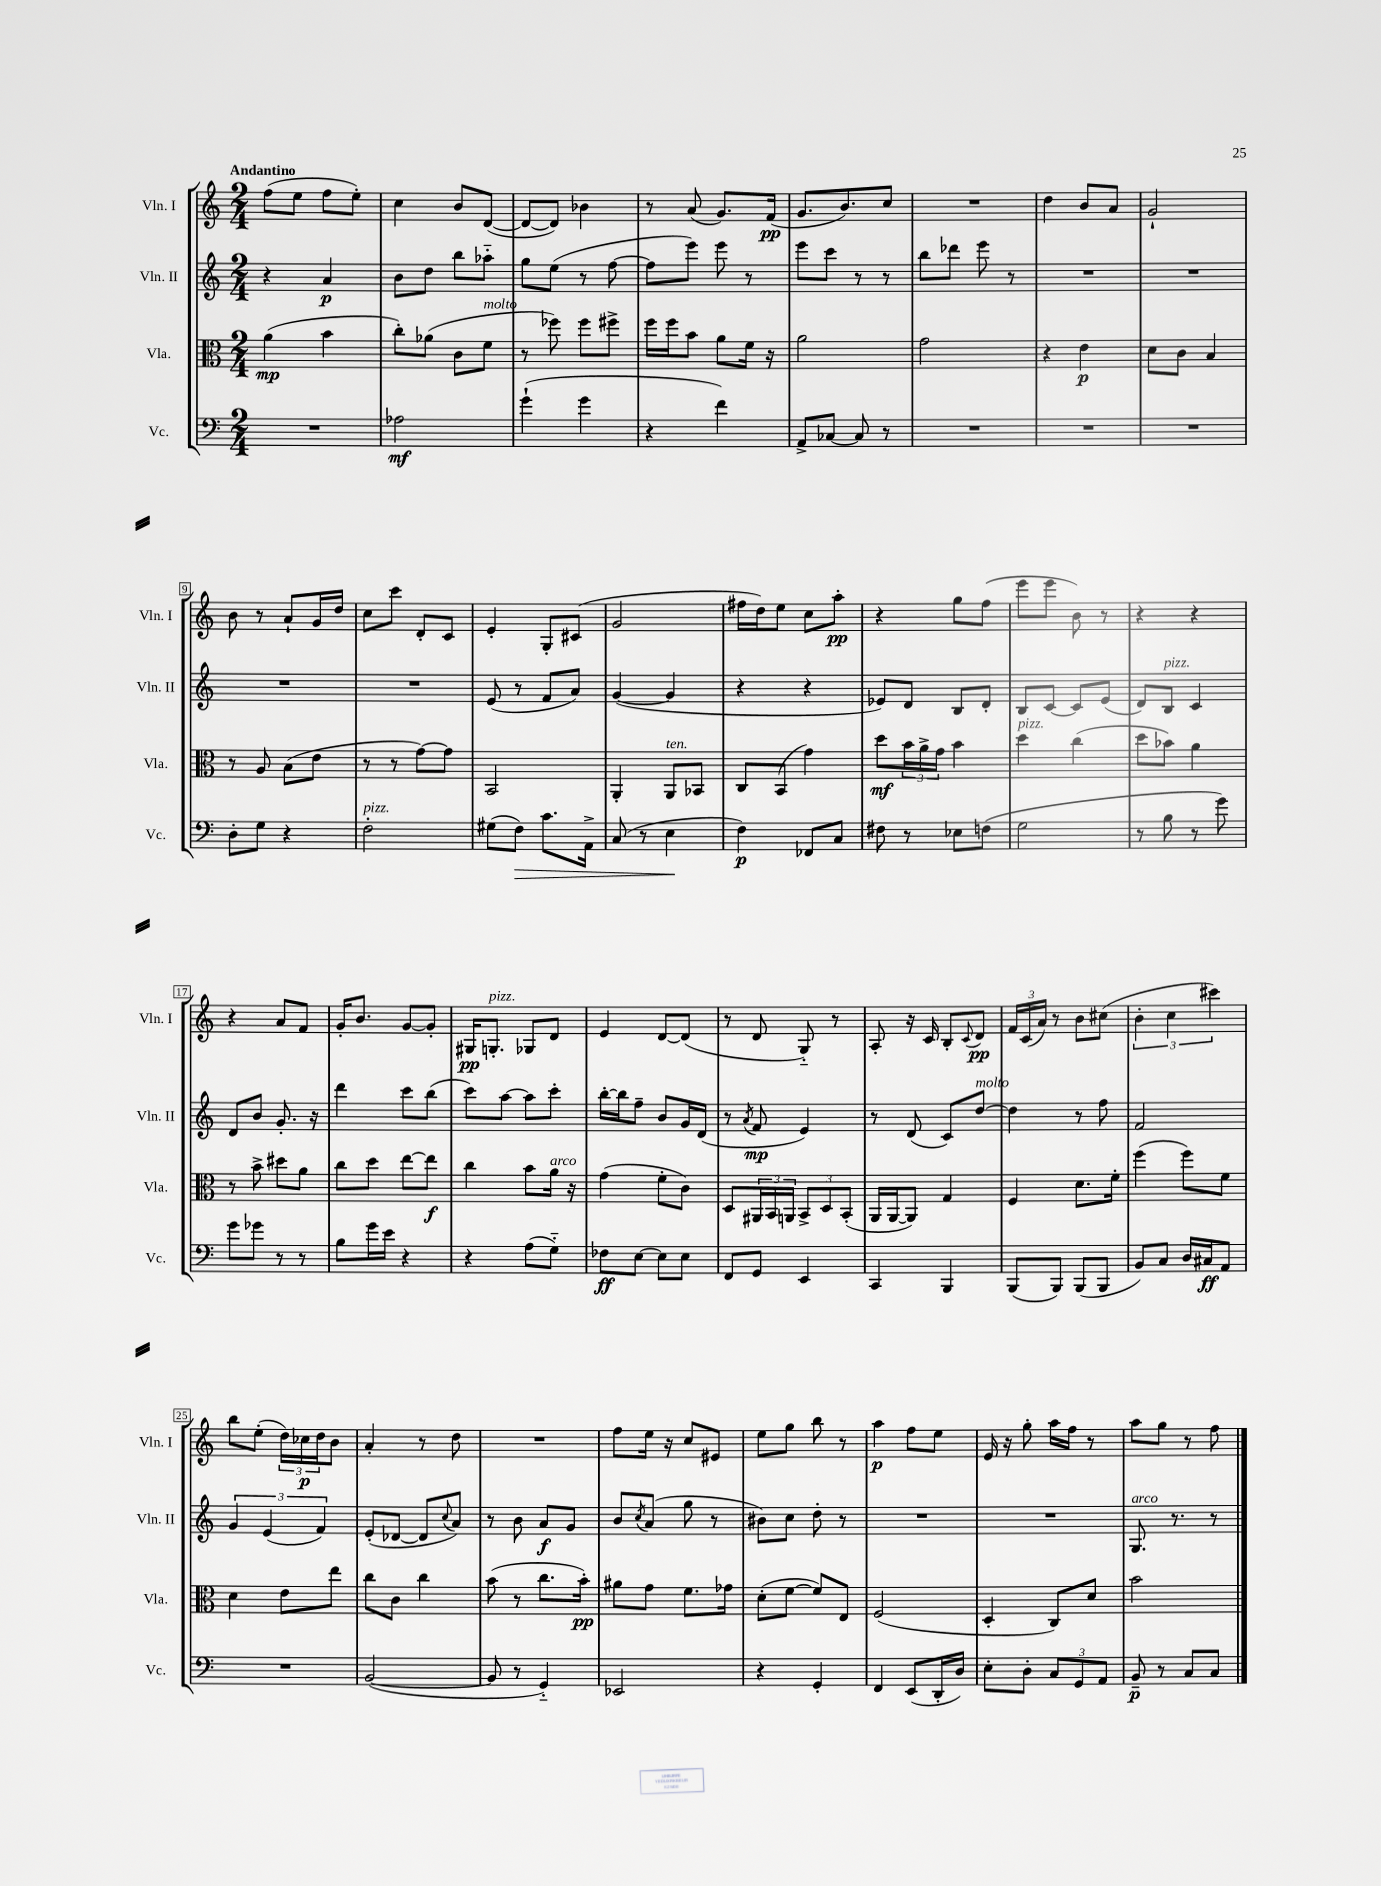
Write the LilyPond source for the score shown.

<<
\new StaffGroup <<
\new Staff = "s0" \with { instrumentName = "Vln. I" shortInstrumentName = "Vln. I" } {
    \clef treble \key c \major \numericTimeSignature \time 2/4 \tempo "Andantino"
    f''8( e''8 f''8 e''8-.) |
    c''4 b'8 d'8~( |
    d'8~ d'8) bes'4 |
    r8 a'8( g'8.) f'16\pp( |
    g'8. b'8.) c''8 |
    R2 |
    d''4 b'8 a'8 |
    g'2-! |
    b'8 r8 a'8-! g'16 d''16 |
    c''8 c'''8 d'8-. c'8 |
    e'4-. g8-. cis'8( |
    g'2 |
    fis''16 d''16) e''8 c''8 a''8-.\pp |
    r4 g''8 f''8( |
    e'''8 e'''8 b'8) r8 |
    r4 r4 |
    r4 a'8 f'8 |
    g'16-. b'8. g'8~ g'8-. |
    gis16\pp g8.-.^\markup { \italic "pizz." } ges8 d'8 |
    e'4 d'8~ d'8( |
    r8 d'8 g8-_) r8 |
    a8-. r16 c'16 b8-. \appoggiatura { c'8 } d'8\pp |
    \tuplet 3/2 { f'16 c'16( a'16) } r8 b'8 cis''8( |
    \tuplet 3/2 { b'4-. c''4 cis'''4) } |
    b''8 e''8-.( \tuplet 3/2 { d''16) ces''16\p d''16 } b'8 |
    a'4-. r8 d''8 |
    R2 |
    f''8 e''16 r16 c''8 eis'8 |
    e''8 g''8 b''8 r8 |
    a''4\p f''8 e''8 |
    e'16 r16 g''8-. a''16 f''16 r8 |
    a''8 g''8 r8 f''8 \bar "|." |
}
\new Staff = "s1" \with { instrumentName = "Vln. II" shortInstrumentName = "Vln. II" } {
    \clef treble \key c \major \numericTimeSignature \time 2/4
    r4 a'4\p |
    b'8 d''8 b''8 aes''8-_ |
    g''8 e''8( r8 f''8~ |
    f''8 e'''8) e'''8 r8 |
    e'''8 c'''8 r8 r8 |
    b''8 des'''8 e'''8 r8 |
    R2 |
    R2 |
    R2 |
    R2 |
    e'8( r8 f'8 a'8) |
    g'4~( g'4 |
    r4 r4 |
    ees'8) d'8 b8 d'8-. |
    b8 c'8~ c'8 e'8( |
    d'8) b8^\markup { \italic "pizz." } c'4 |
    d'8 b'8 g'8.-. r16 |
    d'''4 c'''8 b''8( |
    c'''8) a''8~ a''8 c'''8-. |
    b''16~-. b''16 f''8-- b'8 g'16 d'16( |
    r8 \acciaccatura { a'8 } f'8\mp e'4) |
    r8 d'8( c'8) d''8~^\markup { \italic "molto" } |
    d''4 r8 f''8 |
    f'2 |
    \tuplet 3/2 { g'4 e'4( f'4) } |
    e'8-.( des'8~ des'8 \appoggiatura { c''8 } a'8) |
    r8 b'8 a'8\f g'8 |
    b'8 \acciaccatura { c''8 } a'8( g''8 r8 |
    bis'8) c''8 d''8-. r8 |
    R2 |
    R2 |
    g8.^\markup { \italic "arco" } r8. r8 \bar "|." |
}
\new Staff = "s2" \with { instrumentName = "Vla." shortInstrumentName = "Vla." } {
    \clef alto \key c \major \numericTimeSignature \time 2/4
    a'4\mp( b'4 |
    c''8-.) aes'8( c'8 f'8^\markup { \italic "molto" } |
    r8 fes''8) fes''8 fis''8-> |
    f''16 f''16 b'8 a'8 f'16 r16 |
    a'2 |
    g'2 |
    r4 e'4\p |
    d'8 c'8 b4 |
    r8 a8 b8( e'8 |
    r8 r8 g'8~) g'8 |
    b,2 |
    a,4-. a,8^\markup { \italic "ten." } bes,8 |
    c8 b,8( g'4) |
    d''8\mf \tuplet 3/2 { b'16 a'16-> g'16 } b'4 |
    d''4^\markup { \italic "pizz." } c''4( |
    d''8 bes'8) a'4 |
    r8 b'8-> dis''8 a'8 |
    c''8 d''8 e''8~ e''8\f |
    c''4 b'8 a'16^\markup { \italic "arco" } r16 |
    g'4( f'8-. c'8) |
    d8 \tuplet 3/2 { ais,16 b,16 a,16 } \tuplet 3/2 { b,8-> d8 b,8-.( } |
    a,16 a,16~ a,8) g4 |
    f4 d'8. f'16-. |
    f''4( f''8) f'8 |
    d'4 e'8 e''8 |
    c''8 c'8 c''4 |
    b'8( r8 c''8. b'16-.\pp) |
    ais'8 g'8 f'8. ges'16 |
    d'8-.( f'8~ f'8) e8 |
    f2( |
    d4-. c8) d'8 |
    b'2 \bar "|." |
}
\new Staff = "s3" \with { instrumentName = "Vc." shortInstrumentName = "Vc." } {
    \clef bass \key c \major \numericTimeSignature \time 2/4
    R2 |
    aes2\mf |
    g'4-!( g'4 |
    r4 f'4) |
    a,8-> ces8~ ces8 r8 |
    R2 |
    R2 |
    R2 |
    d8-. g8 r4 |
    f2-.^\markup { \italic "pizz." } |
    gis8( f8\>) c'8. a,16-> |
    c8( r8 e4\! |
    f4\p) fes,8 c8 |
    fis8 r8 ees8 f8( |
    g2 |
    r8 b8 r8 g'8) |
    g'8 ges'8 r8 r8 |
    b8 g'16 e'16 r4 |
    r4 a8( g8-_) |
    fes8\ff e8~ e8 e8 |
    f,8 g,8 e,4 |
    c,4 b,,4 |
    b,,8( b,,8) b,,8( b,,8 |
    b,8) c8 d16 cis16\ff a,8 |
    R2 |
    b,2~( |
    b,8 r8 g,4-_) |
    ees,2 |
    r4 g,4-. |
    f,4 e,8( d,16-. d16) |
    e8-. d8-. \tuplet 3/2 { c8 g,8 a,8 } |
    b,8--\p r8 c8 c8 \bar "|." |
}
>>
>>
\layout { \context { \Score \override BarNumber.stencil = #(make-stencil-boxer 0.1 0.3 ly:text-interface::print) } }
